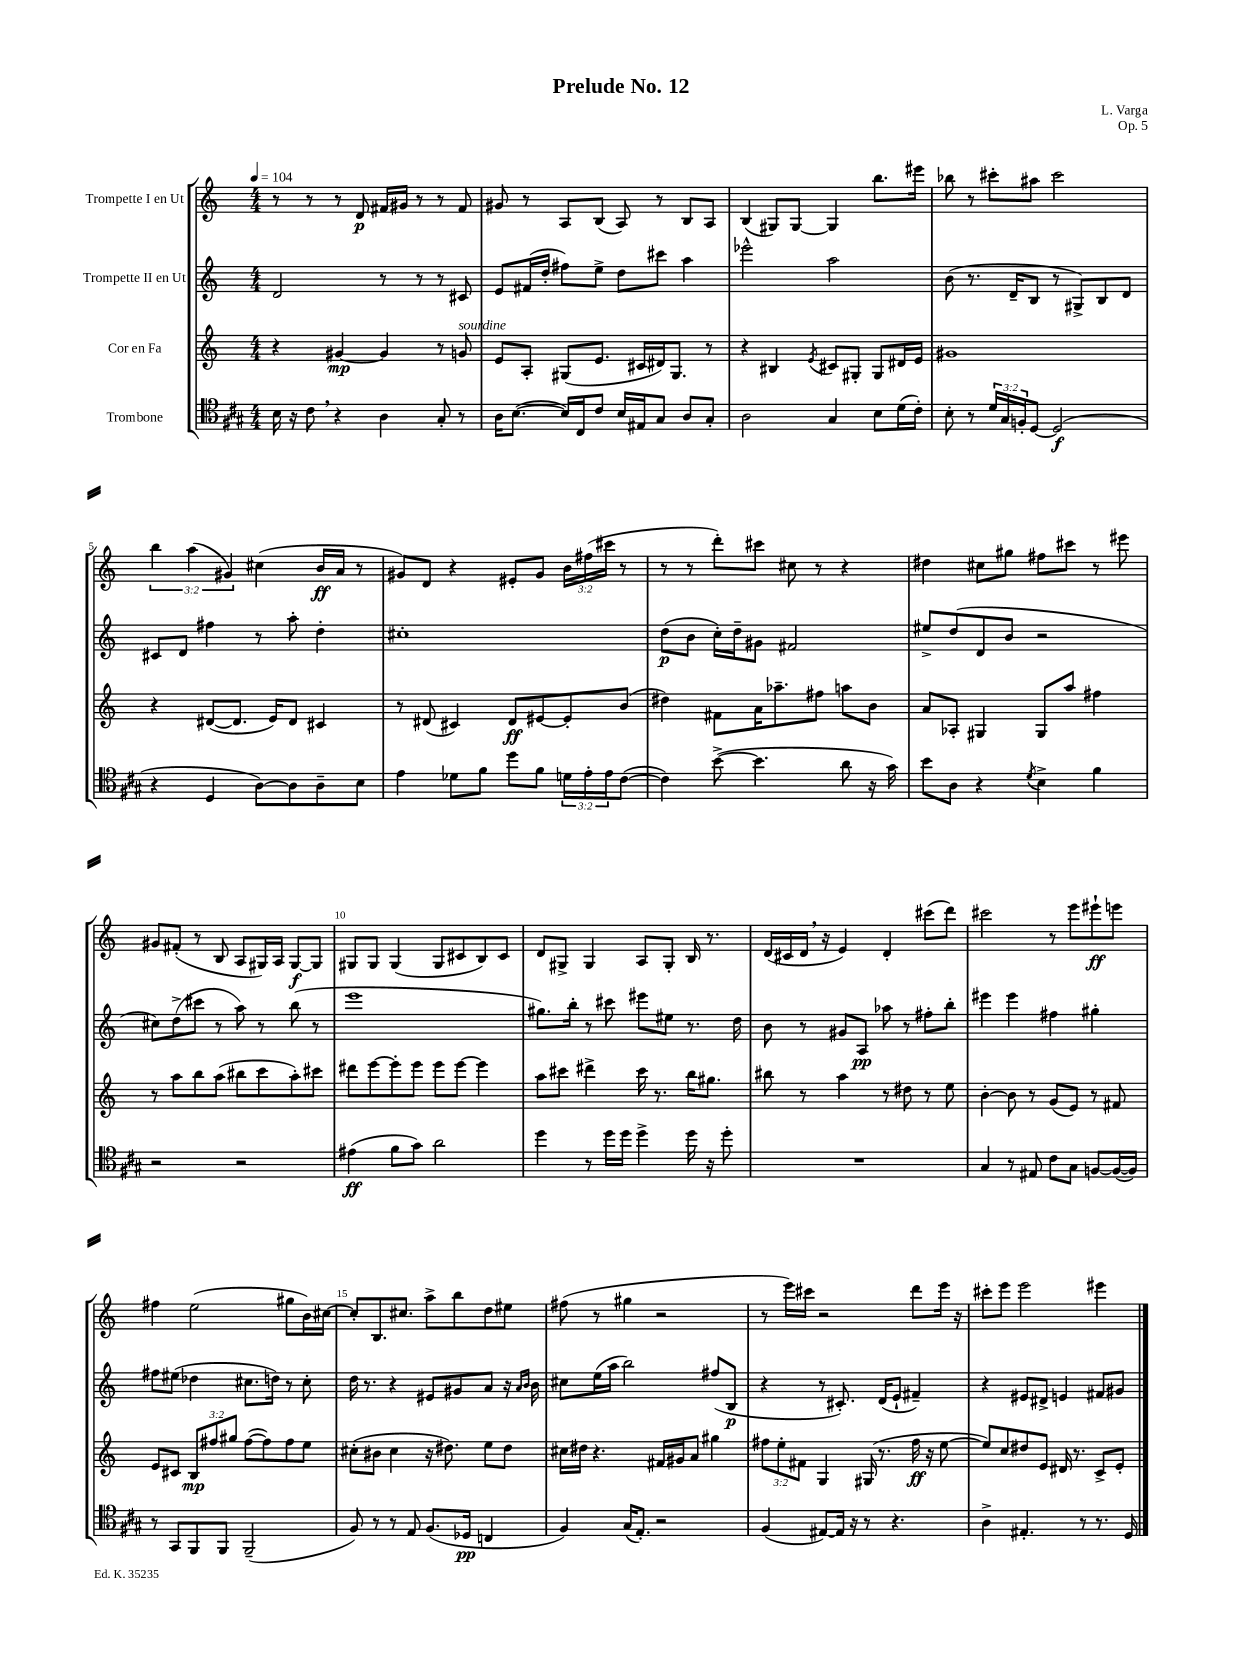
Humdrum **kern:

**kern	**kern	**kern	**kern
*staff4	*staff3	*staff2	*staff1
*clefC4	*clefG2	*clefG2	*clefG2
*k[f#c#g#]	*k[]	*k[]	*k[]
*M4/4	*M4/4	*M4/4	*M4/4
*MM104	*MM104	*MM104	*MM104
16B	4r	2d	8r
16r	.	.	.
8c#	.	.	8r
4r	[4g#	.	8r
.	.	.	8d
4A	4g#]	8r	16f#
.	.	.	16g#
.	.	8r	8r
8G#'	8r	8r	8r
8r	8g	8c#	8f#
=	=	=	=
16A	8e	8e	8g#
([8.B	.	.	.
.	8A'	(16f#	8r
.	.	16dd'	.
16B])	(8G#	8ff#)	8A
16C#	.	.	.
8c#	8.e	8ee^	(8B
16B	.	8dd	8A)
16E#	16c#	.	.
8G#	16d#)	8ccc#	8r
.	8.G#	.	.
8A	.	4aa	8B
8G#'	8r	.	8A
=	=	=	=
2A	4r	2eee-^^	(4B
.	4B#	.	8G#)
.	.	.	[8G#
.	8qe	.	.
4G#	8c#	2aa	4G#]
.	8G#'	.	.
8B	8G#	.	8.bb
(16d	16d#	.	.
16c#')	16e	.	16eee#
=	=	=	=
8B'	1g#	(8b	8bb-
8r	.	8.r	8r
24d	.	.	8ccc#'
24G#	.	.	.
.	.	16d~	.
24F'	.	.	.
[8D	.	8B	8aa#
(2D]	.	8r	2ccc#
.	.	8G#^)	.
.	.	8B	.
.	.	8d	.
=	=	=	=
4r	4r	8c#	6bb
.	.	8d	.
.	.	.	(6aa
4D	([8d#	4ff#	.
.	.	.	6g#)
.	8.d#]	.	.
[8A)	.	8r	(4cc#
.	16e)	.	.
8A]	8d#	8aa'	.
8A~	4c#	4dd'	16b
.	.	.	16a
8B	.	.	8r
=	=	=	=
4e	8r	1cc#'	8g#)
.	(8d#	.	8d
8d-	4c#)	.	4r
8f#	.	.	.
8dd	8d#	.	8e#'
8f#	[8e#	.	8g#
24d	8e#']	.	24b
24e'	.	.	(24ff#
24e	.	.	24ccc#
([8c#	(8b	.	8r
=	=	=	=
4c#])	4dd#)	(8dd	8r
.	.	8b	8r
([8b^	8f#	16cc')	8ddd')
.	.	16dd~	.
4.b]	16a	8g#	8ccc#
.	8.aa-~	.	.
.	.	2f#	8cc#
.	8ff#	.	8r
8a	8aa	.	4r
16r	8b	.	.
16g#)	.	.	.
=	=	=	=
8b	8a	8ee#^	4dd#
8A	8A-'	(8dd	.
4r	4G#	8d	8cc#
.	.	8b	8gg#
8qd	.	.	.
4B^	8G#	2r	8ff#
.	8aa	.	8ccc#
4f#	4ff#	.	8r
.	.	.	8eee#
=	=	=	=
2r	8r	8cc#)	8g#
.	8aa	(8dd^	(8f#'
.	8bb	8ccc#	8r
.	(8aa	8r	8B
2r	8bb#	8aa)	8A
.	8ccc	8r	16G#)
.	.	.	16A
.	8aa')	(8bb	[8G#
.	8ccc#	8r	8G#]
=	=	=	=
(4e#	8ddd#	1eee	8G#
.	[8eee	.	8G#
8f#	8eee']	.	(4G#
8g#)	8eee	.	.
2a	8eee	.	8G#
.	[8eee	.	8c#
.	4eee]	.	8B)
.	.	.	8c#
=	=	=	=
4dd	8aa	8.gg#)	8d
.	8ccc#	.	8G#^
.	.	16bb'	.
8r	4ddd#^	8r	4G#
16dd	.	8ccc#	.
16dd	.	.	.
4dd^	16ccc#	8eee#	8A
.	8.r	.	.
.	.	8ee#	8G#'
16dd	16bb	8.r	16B
16r	8.gg#	.	8.r
8dd'	.	.	.
.	.	16dd	.
=	=	=	=
1r	8bb#	8b	(16d
.	.	.	16c#
.	8r	8r	16d
.	.	.	16r
.	4aa	8g#	4e)
.	.	8A	.
.	8r	8aa-	4d'
.	8dd#	8r	.
.	8r	8ff#'	(8ccc#
.	8ee	8bb'	8ddd)
=	=	=	=
4G#	[4b'	4eee#	2ccc#
8r	8b]	4eee#	.
8E#	8r	.	.
8c#	(8g	4ff#	8r
8G#	8e)	.	8eee
[8F	8r	4gg#'	8eee#`
(16F_	8f#	.	8eee
16F])	.	.	.
=	=	=	=
8r	8e	8ff#	4ff#
8GG#	8c#	(8ee#	.
8FF#	12B	4dd-	(2ee
.	12ff#	.	.
8FF#	.	.	.
.	12gg#	.	.
(2FF#~	([8ff#	8.cc#	.
.	8ff#])	.	.
.	.	16dd)	.
.	8ff#	8r	8gg#
.	8ee	8cc#'	16b)
.	.	.	[16cc#
=	=	=	=
8F#)	(8cc#'	16dd	8cc#']
.	.	8.r	.
8r	8b#	.	8.B
8r	4cc#	4r	.
.	.	.	8.cc#
8E	.	.	.
(8.F#	16r	8e#	8aa^
.	8.dd#)	.	.
.	.	8g#	8bb
16D-	.	.	.
4C	8ee	8a	8dd
.	8dd#	16r	8ee#
.	.	16qqa	.
.	.	16qqb	.
.	.	16b	.
=	=	=	=
4F#)	16cc#	8cc#	(8ff#
.	16dd#	.	.
.	4.r	(16ee	8r
.	.	16aa	.
(16G#	.	2bb)	4gg#
8.E')	.	.	.
2r	16f#	.	2r
.	16g#	.	.
.	8a	.	.
.	4gg#	(8ff#	.
.	.	8B	.
=	=	=	=
(4F#	12ff#	4r	8r
.	12ee'	.	.
.	.	.	16eee)
.	12f#	.	.
.	.	.	16ccc#
[8E#)	4G	8r	2r
16E#]	.	8.c#')	.
16r	.	.	.
8r	(16G#	.	.
.	8.r	(16d	.
4.r	.	8e`	.
.	16ff#	4f#~)	8ddd
.	16r	.	.
.	[8ee	.	16eee
.	.	.	16r
=	=	=	=
4A^	8ee])	4r	8ccc#'
.	8cc	.	8eee
4.E#'	8dd#	8e#	2eee
.	8e	8d#^	.
.	16d#	4e	.
.	8.r	.	.
8r	.	.	.
8.r	8c^	8f#	4eee#
.	8e'	8g#	.
16D	.	.	.
==	==	==	==
*-	*-	*-	*-
